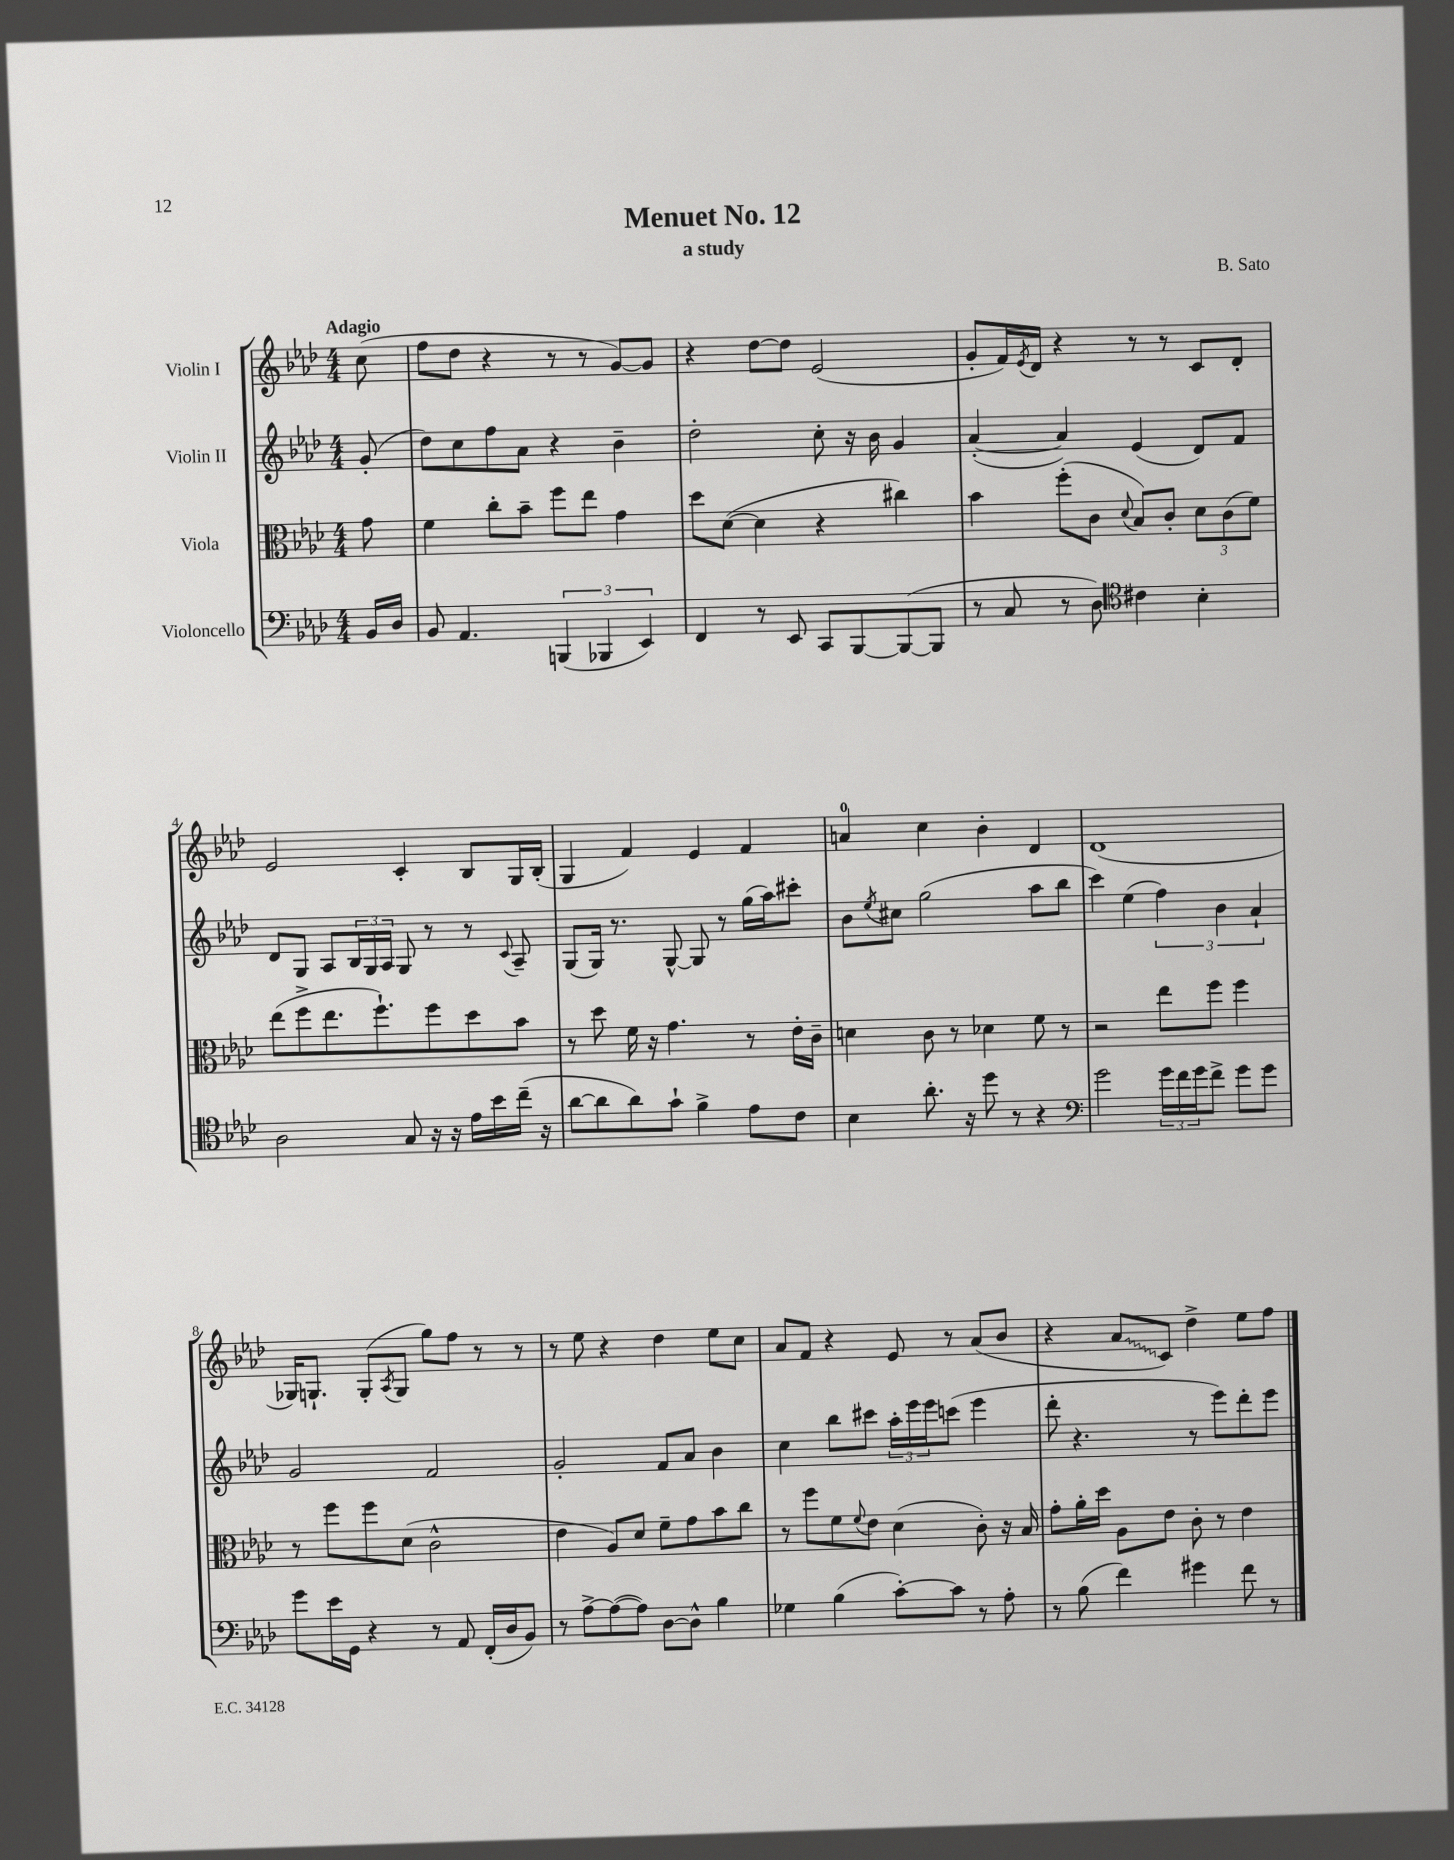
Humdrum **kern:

**kern	**kern	**kern	**kern
*staff4	*staff3	*staff2	*staff1
*clefF4	*clefC3	*clefG2	*clefG2
*k[b-e-a-d-]	*k[b-e-a-d-]	*k[b-e-a-d-]	*k[b-e-a-d-]
*M4/4	*M4/4	*M4/4	*M4/4
16BB-	8g	(8g'	(8cc
16D-	.	.	.
=	=	=	=
8BB-	4f	8dd-)	8ff
4.AA-	.	8cc	8dd-
.	8cc'	8ff	4r
.	8b-~	8a-	.
(6BBB	8ff	4r	8r
.	8ee-	.	8r
6BBB-	.	.	.
.	4g	4b-~	[8g)
6EE-)	.	.	.
.	.	.	8g]
=	=	=	=
4FF	8dd-	2dd-'	4r
.	([8d-	.	.
8r	4d-]	.	[8dd-
8EE-	.	.	8dd-]
8CC	4r	8cc'	(2e-
[8BBB-	.	16r	.
.	.	16b-	.
(8BBB-_	4cc#)	4g	.
8BBB-]	.	.	.
=	=	=	=
8r	4b-	([4a-'	8g'
8C	.	.	16f)
.	.	.	8qe-
.	.	.	16d-
8r	(8ff'	4a-])	4r
8D-)	8c	.	.
*clefC4	*	*	*
.	8qqd-	.	.
4c#	8B-)	(4e-	8r
.	8c'	.	8r
4B-'	12d-	8d-)	8c
.	(12c	.	.
.	.	8f	8d-'
.	12f)	.	.
=	=	=	=
2A-	(8ee-	8d-	2e-
.	8ff^	8G	.
.	8.ee-	8A-	.
.	.	24B-	.
.	.	24G	.
.	8.ff`)	.	.
.	.	24A-	.
8G	.	8G	4c'
16r	8ff	8r	.
16r	.	.	.
16e-	8dd-	8r	8B-
16b-	.	.	.
.	.	8qqc	.
(16cc~	8b-	8A-~	16G
16r	.	.	(16B-'
=	=	=	=
[8a-	8r	(8G	4G
8a-]	8dd-	16G)	.
.	.	8.r	.
8a-)	16f	.	4f)
.	16r	.	.
8g`	4.g	[8G^^	.
4f^	.	8G]	4e-
.	.	8r	.
8e-	8r	(16gg	4f
.	.	16aa-)	.
8c	16e-'	8ccc#'	.
.	16c~	.	.
=	=	=	=
4B-	4d	8b-	4a
.	.	8qee-	.
.	.	8cc#	.
8.a-'	8c	(2gg	4cc
.	8r	.	.
16r	.	.	.
8dd-	4d-	.	4b-'
8r	.	.	.
4r	8f	8aa-	4d-
.	8r	8bb-	.
=	=	=	=
*clefF4	*	*	*
2g	2r	4ccc)	(1d-
.	.	(4ee-	.
24g	8ee-	6ff)	.
24f	.	.	.
24g	.	.	.
8f^	8ff	.	.
.	.	6b-	.
8g	4ff	.	.
.	.	6a-`	.
8g	.	.	.
=	=	=	=
8g	8r	2g	16G-)
.	.	.	8.G`
16e-	8ff	.	.
16GG	.	.	.
4r	8ff	.	(8G'
.	.	.	8qA-
.	(8d-	.	8G
8r	2c^^	2f	8gg)
8AA-	.	.	8ff
(16FF'	.	.	8r
16D-	.	.	.
8BB-)	.	.	8r
=	=	=	=
8r	4e-	2g'	8r
[8A-^	.	.	8ee-
(8A-_	8A-)	.	4r
8A-])	8d-	.	.
[8D-	8f~	8f	4dd-
8D-^^]	8g	8a-	.
4B-	8b-	4b-	8ee-
.	8cc	.	8cc
=	=	=	=
4G-	8r	4cc	8a-
.	8ff	.	8f
(4B-	8f	8bb-	4r
.	8qqf	.	.
.	8e-	8ccc#	.
[8c')	(4d-	24aa-'	8e-
.	.	24eee-	.
.	.	24eee-	.
8c]	.	(8ccc	8r
8r	8c')	4eee-	(8a-
8A-'	16r	.	8b-
.	16B-	.	.
=	=	=	=
8r	8g'	8ddd-'	4r
(8B-	16a-'	4.r	.
.	16dd-	.	.
4f)	8A-	.	8a-
.	8e-	.	8c)
4g#	8c'	8r	4dd-^
.	8r	8eee-)	.
8f	4e-	8ddd-'	8ee-
8r	.	8eee-	8ff
==	==	==	==
*-	*-	*-	*-
